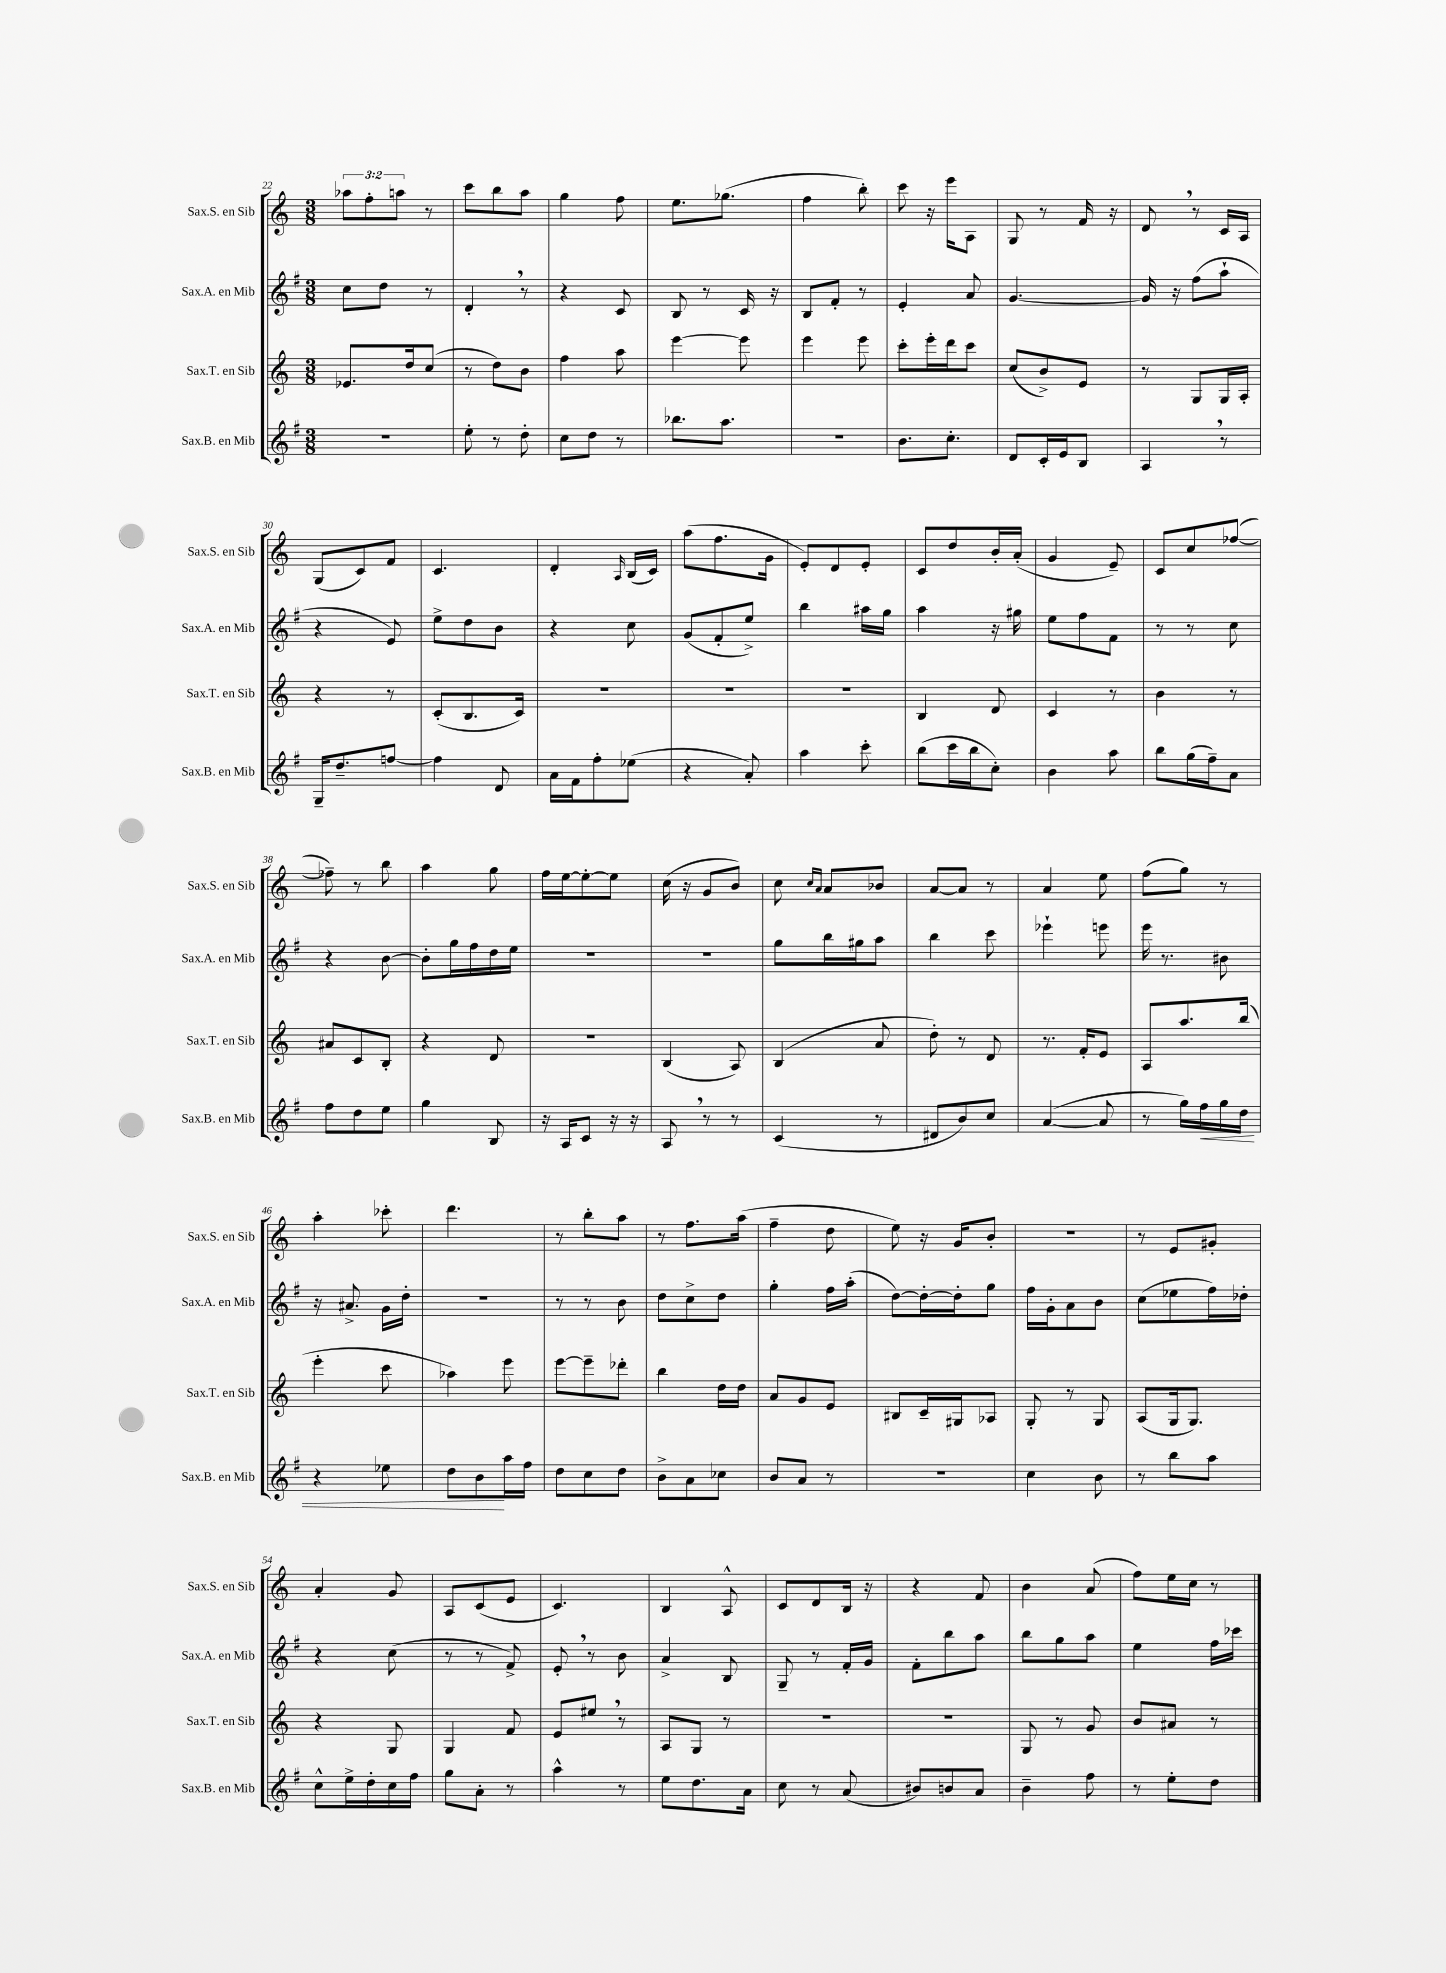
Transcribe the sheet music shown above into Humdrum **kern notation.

**kern	**kern	**kern	**kern
*staff4	*staff3	*staff2	*staff1
*clefG2	*clefG2	*clefG2	*clefG2
*k[f#]	*k[]	*k[f#]	*k[]
*M3/8	*M3/8	*M3/8	*M3/8
4.r	8.e-/L	8cc\L	12aa-\L
.	.	.	12ff'\
.	.	8dd\J	.
.	.	.	12aa\J
.	16dd/k	.	.
.	(8cc/J	8r	8r
=	=	=	=
8ee'\	8r	4d'/	8ccc\L
8r	8dd\L)	.	8bb\
8dd'\	8b\J	8r	8aa\J
=	=	=	=
8cc\L	4ff\	4r	4gg\
8dd\J	.	.	.
8r	8aa\	8c/	8ff\
=	=	=	=
8.bb-\L	[4eee\	8B/	8.ee\L
.	.	8r	.
8.aa\J	.	.	(8.gg-\J
.	8eee\]	16c/	.
.	.	16r	.
=	=	=	=
4.r	4eee\	8B/L	4ff\
.	.	8f#'/J	.
.	8eee\	8r	8bb'\)
=	=	=	=
8.b\L	8ccc'\L	4e'/	8ccc\
.	16eee'\L	.	16r
8.cc'\J	16ddd\J	.	16eee\LK
.	8ccc\J	8a/	8A\J
=	=	=	=
8d/L	(8cc/L	[4.g/	8G/
16c'/L	8b^/)	.	8r
16e/J	.	.	.
8B/J	8e/J	.	16f/
.	.	.	16r
=	=	=	=
4A/	8r	16g/]	8d/
.	.	16r	.
.	8G/L	(8ff#\L	8r
8r	16G/L	8aa`\J	16c/LL
.	16A'/JJ	.	16A/JJ
=	=	=	=
16G~/LK	4r	4r	(8G/L
8.dd~/	.	.	.
.	.	.	8c/)
[8ff/J	8r	8e/)	8f/J
=	=	=	=
4ff\]	(8c'/L	8ee^\L	4.c/
.	8.B/	8dd\	.
8d/	.	8b\J	.
.	16c/Jk)	.	.
=	=	=	=
16a\LL	4.r	4r	4d'/
16f#\J	.	.	.
8ff#'\	.	.	.
.	.	.	16qqA/
(8ee-\J	.	8cc\	(16B/LL
.	.	.	16c/JJ)
=	=	=	=
4r	4.r	(8g/L	(8aa\L
.	.	8f#'/	8.ff\
8a'/)	.	8ee^/J)	.
.	.	.	16g\Jk
=	=	=	=
4aa\	4.r	4bb\	8e'/L)
.	.	.	8d/
8ccc'\	.	16aa#\LL	8e'/J
.	.	16gg\JJ	.
=	=	=	=
(8bb\L	4B/	4aa\	8c/L
16ccc\L	.	.	8dd/
16bb\J	.	.	.
8cc'\J)	8d/	16r	16b'/L
.	.	16gg#\	(16a'/JJ
=	=	=	=
4b\	4c/	8ee\L	4g/
.	.	8ff#\	.
8aa\	8r	8f#\J	8e~/)
=	=	=	=
8bb\L	4b\	8r	8c/L
(16gg\L	.	8r	8cc/
16ff#~\J)	.	.	.
8a\J	8r	8cc\	([8ff-/J
=	=	=	=
8ff#\L	8a#/L	4r	8ff-~\])
8dd\	8c/	.	8r
8ee\J	8B'/J	[8b\	8bb\
=	=	=	=
4gg\	4r	8b'\]L	4aa\
.	.	16gg\L	.
.	.	16ff#\	.
8B/	8d/	16dd\	8gg\
.	.	16ee\JJ	.
=	=	=	=
16r	4.r	4.r	16ff\LL
16A/LK	.	.	[16ee\J
8c/J	.	.	8ee'\_
16r	.	.	8ee\]J
16r	.	.	.
=	=	=	=
8A/	(4B/	4.r	(16cc\
.	.	.	16r
8r	.	.	8g/L
8r	8A/)	.	8b/J)
=	=	=	=
(4c/	(4B/	8gg\L	8cc\
.	.	.	16qqcc/LL
.	.	.	16qqa/JJ
.	.	16bb\L	8a/L
.	.	16gg#\J	.
8r	8a/	8aa\J	8b-/J
=	=	=	=
8d#/L	8dd'\)	4bb\	[8a/L
8b/)	8r	.	8a/]J
8cc/J	8d/	8ccc\	8r
=	=	=	=
([4a/	8.r	4eee-`\	4a/
.	16f'/LK	.	.
8a/]	8e/J	8eee\	8ee\
=	=	=	=
8r	8A/L	16eee\	(8ff\L
.	.	8.r	.
16gg\LL)	8.aa/	.	8gg\J)
16ff#\	.	.	.
16gg\	.	8b#\	8r
16dd\JJ	(16bb/Jk	.	.
=	=	=	=
4r	4eee'\	16r	4aa'\
.	.	8.a#^/	.
8ee-\	8ccc\	16g\LL	8ccc-'\
.	.	16dd'\JJ	.
=	=	=	=
8dd\L	4aa-\)	4.r	4.ddd\
8b\	.	.	.
16aa\L	8eee\	.	.
16ff#\JJ	.	.	.
=	=	=	=
8dd\L	[8eee\L	8r	8r
8cc\	8eee~\]	8r	8bb'\L
8dd\J	8ddd-'\J	8b\	8aa\J
=	=	=	=
8b^\L	4bb\	8dd\L	8r
8a\	.	8cc^\	8.ff\L
8cc-\J	16dd\LL	8dd\J	.
.	16dd\JJ	.	(16aa\Jk
=	=	=	=
8b/L	8a/L	4gg'\	4ff~\
8a/J	8g/	.	.
8r	8e/J	16ff#\LL	8dd\
.	.	(16aa'\JJ	.
=	=	=	=
4.r	8B#/L	[8dd\L)	8ee\)
.	16c~/L	16dd'\_L	16r
.	16G#/J	16dd'\]J	16g/LK
.	8A-/J	8gg\J	8b'/J
=	=	=	=
4cc\	8G'/	16ff#\LL	4.r
.	.	16g'\J	.
.	8r	8a\	.
8b\	8G/	8b\J	.
=	=	=	=
8r	(8A/L	(8cc\L	8r
8bb\L	16G/k	8ee-\	8e/L
.	8.G/J)	.	.
8aa\J	.	16ff#\L)	8g#'/J
.	.	16dd-'\JJ	.
=	=	=	=
8cc^^\L	4r	4r	4a'/
16ee^\L	.	.	.
16dd'\	.	.	.
16cc\	8G/	(8cc\	8g/
16ff#\JJ	.	.	.
=	=	=	=
8gg\L	4G/	8r	8A/L
8a'\J	.	8r	(8c/
8r	8f/	8f#^/)	8e/J
=	=	=	=
4aa^^\	8e/L	8e'/	4.c/)
.	8ee#/J	8r	.
8r	8r	8b\	.
=	=	=	=
8ee\L	8A/L	4a^/	4B/
8.dd\	8G/J	.	.
.	8r	8B/	8A^^/
16a\Jk	.	.	.
=	=	=	=
8cc\	4.r	8G~/	8c/L
8r	.	8r	8d/
(8a/	.	16f#'/LL	16B/Jk
.	.	16g/JJ	16r
=	=	=	=
8b#/L)	4.r	8f#'\L	4r
8b/	.	8bb\	.
8a/J	.	8aa\J	8f/
=	=	=	=
4b~\	8G/	8bb\L	4b\
.	8r	8gg\	.
8ff#\	8g/	8aa\J	(8a/
=	=	=	=
8r	8b/L	4ee\	8ff\L)
8ee'\L	8a#/J	.	16ee\L
.	.	.	16cc\JJ
8dd\J	8r	16ff#\LL	8r
.	.	16ccc-\JJ	.
==	==	==	==
*-	*-	*-	*-
